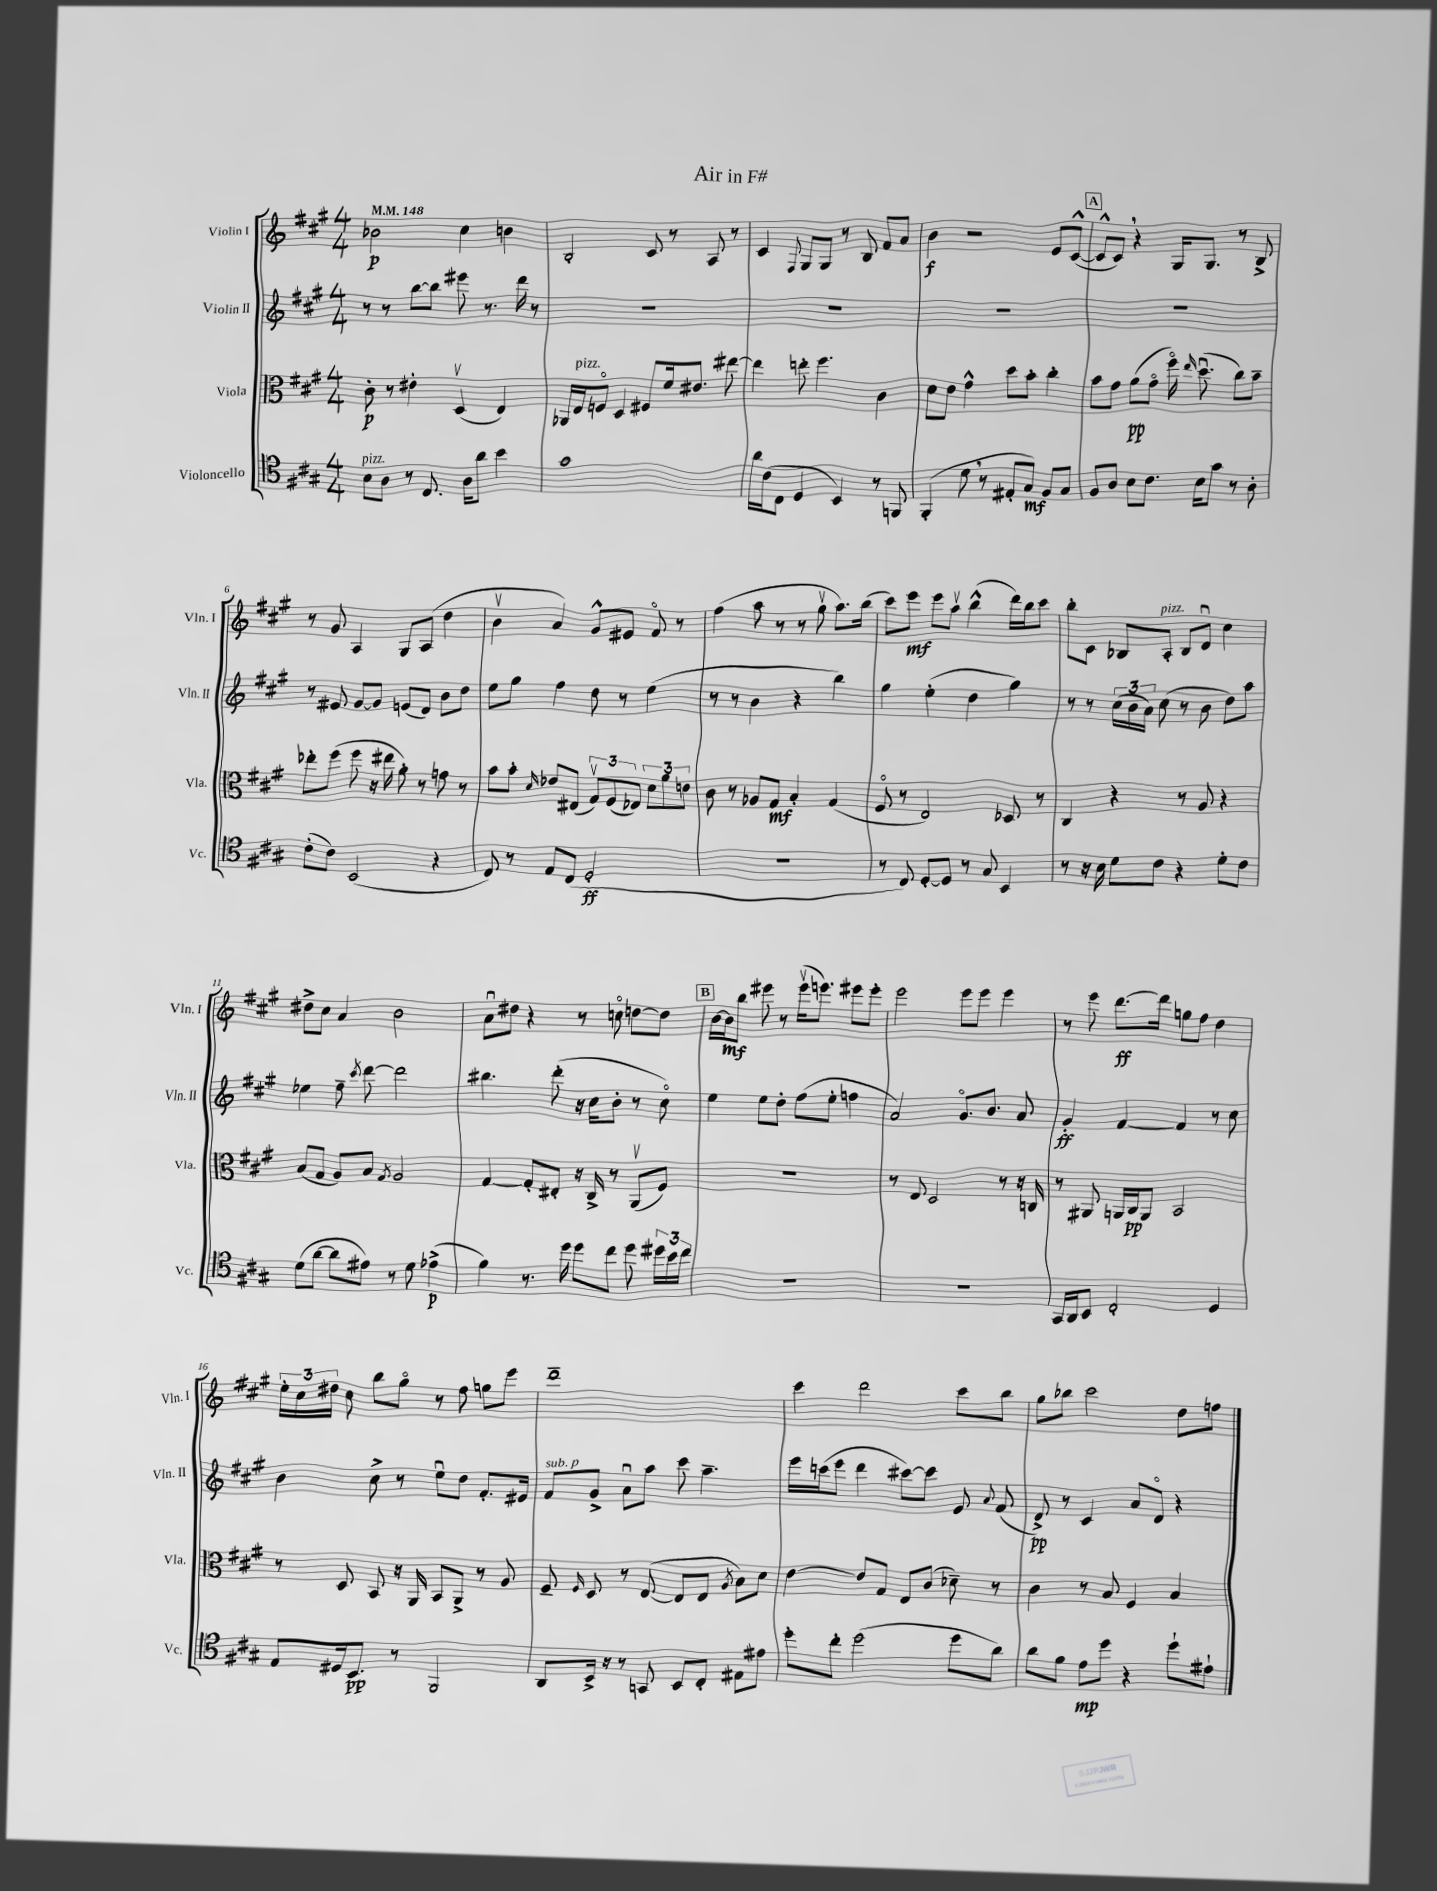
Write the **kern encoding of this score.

**kern	**kern	**kern	**kern
*staff4	*staff3	*staff2	*staff1
*clefC4	*clefC3	*clefG2	*clefG2
*k[f#c#g#]	*k[f#c#g#]	*k[f#c#g#]	*k[f#c#g#]
*M4/4	*M4/4	*M4/4	*M4/4
*MM148	*MM148	*MM148	*MM148
8B	8c#'	8r	2b-
8A	8r	8r	.
8r	4e#'	[8bb	.
8.C#	.	8bb]	.
.	(4Dv	8eee#	4cc#
16A	.	.	.
8a	.	8.r	.
4b	4E)	.	4b
.	.	16ddd	.
.	.	8r	.
=	=	=	=
1g#	16AA-	1r	2B'
.	16E	.	.
.	8Fo	.	.
.	4D	.	.
.	8F#	.	8c#
.	16f#	.	8r
.	8.e#	.	.
.	.	.	8A
.	[8ee#	.	8r
=	=	=	=
16a	4ee#]	1r	4c#
(16c#	.	.	.
8C#	.	.	.
.	.	.	8qqF#
4D	8ee'	.	8G#
.	4.ff#	.	8G#
4BB)	.	.	8r
.	.	.	8B
8r	4c#	.	8f#
8FF	.	.	8a
=	=	=	=
(4FF#'	8d	1r	4b
.	8e	.	.
8d	4g#^^	.	2r
8r	.	.	.
8E#'	8dd	.	.
8G#)	8b'	.	.
8F#	4cc#'	.	8e
8G#	.	.	([8c#^^
=	=	=	=
8F#	8b	1r	8c#^^]
8A	8g#	.	8c#)
8B	(8a	.	4r
8.c#	8g#o	.	.
.	16ff#o)	.	16G#
.	16qqee	.	.
16B	(8.ddu	.	8.G#
8g#	.	.	.
8r	8cc#)	.	8r
8A'	8b~	.	8B^
=	=	=	=
(8c#'	8ee-'	8r	8r
8c#)	(8ff#	8e#	8g#
(2BB	8ff#	[8g#	4A
.	16r	8g#]	.
.	16ee#	.	.
.	8a')	(8e	8G#
.	8r	8d)	(8A
4r	8g	8b	4dd
.	8r	8dd	.
=	=	=	=
8C#)	8b	8ee	4bv
8r	8b'	8gg#	.
.	16qqd	.	.
8E	8e-	4ff#	4a)
(8C#	(8E#	.	.
2D'	12G#v)	8dd	8g#^^
.	(12F#	.	.
.	.	8r	8e#
.	12E-)	.	.
.	12d	(4ee	8f#o
.	12a	.	.
.	.	.	8r
.	12e	.	.
=	=	=	=
1r	8c#	8r	(4ff#
.	8r	8r	.
.	8A-	4b	8aa
.	8G#	.	8r
.	4B'	4r	8r
.	.	.	8gg#v
.	(4G#	4bb)	8.aa)
.	.	.	(16bb
=	=	=	=
8r	8F#o	4gg#	8ccc#)
8C#)	8r	.	8eee
[8D'	2E)	(4ee'	8eee
8D]	.	.	8aav
8r	.	4dd	(4bb^^
8G#	.	.	.
4BB	8D-	4gg#)	16ddd)
.	.	.	16bb
.	8r	.	8ccc#
=	=	=	=
8r	4C#	8r	8bb'
16r	.	8r	8c#
16B	.	.	.
8d	4r	(24cc#	8B-
.	.	24b	.
.	.	24a)	.
8c#	.	(8cc#	8A'
4r	8r	8r	8B-
.	8A	8b	8du
8d'	4r	8dd)	4cc#
8c#	.	8aa	.
=	=	=	=
(8d	(8B	4ee-	8dd#^
[8a	8G#	.	8cc#
8a]	8A)	8ff#~	4a
.	.	8qccc#	.
8e#)	8B	[8ddd	.
.	8qG#	.	.
8r	2A	2ddd]	2b
8d	.	.	.
(4e-^	.	.	.
=	=	=	=
4f#)	[4G#	4.bb#	8au
.	.	.	8dd#
8.r	8G#']	.	4r
.	8E#'	(8ddd'	.
16dd	.	.	.
8dd	16r	16r	8r
.	16C#^	16cc#	.
8cc#	8r	8b'	8cco
8dd	(8AAv	8r	[8dd
24dd#	8F#)	8cc#o)	8dd]
24b	.	.	.
24cc#	.	.	.
=	=	=	=
1r	1r	4ee	[16b
.	.	.	16b]
.	.	.	8bb
.	.	8ee	8eee#
.	.	8dd'	8r
.	.	(8ff#	(16eee#v
.	.	.	8.eee)
.	.	8ee'	.
.	.	4ff	8eee#
.	.	.	8eee#'
=	=	=	=
1r	8r	2a)	2eee
.	8E	.	.
.	2D	.	.
.	.	8.g#o	8eee
.	.	.	8eee
.	.	8.b	.
.	8r	.	4eee
.	16r	8a	.
.	16C	.	.
=	=	=	=
16GG#	8r	4g#'	8r
16AA	.	.	.
8BB	8AA#	.	8eee
2C#'	16AA	[4f#	[8.ddd
.	16C#	.	.
.	8AA	.	.
.	.	.	16ddd]
.	2BB	4f#]	8gg
.	.	.	8ff#
4D	.	8r	4dd
.	.	8cc#	.
=	=	=	=
8E	8r	4b	24ee'
.	.	.	24cc#
.	.	.	24dd#
16D#	8D	.	8cc#
8.BB	.	.	.
.	8BB	8cc#^	8bb
8r	16r	8r	8gg#o
.	16AA	.	.
2FF#	8BB	8eeu	8r
.	8AA^	8dd	8ff#
.	8r	8.f#'	8gg
.	8A	.	8eee
.	.	16e#	.
=	=	=	=
8AA	8F#~	8f#	1ddd~
.	16qqF#	.	.
16BB^	8D	8g#^	.
16r	.	.	.
8r	8r	8au	.
8GG	([8E	8aa	.
8BB	8E]	8ccc#	.
8C#'	8E	4.aa~	.
.	8qA	.	.
8E#	8B)	.	.
8e#	8d	.	.
=	=	=	=
8dd'	[4e	16eee	4ccc#
.	.	(16ccc	.
8cc#'	.	8eee	.
(2dd	8e]	4ddd	2ddd
.	8G#	.	.
.	8E	[8ccc#)	.
.	(8c#	8ccc#]	.
8dd	8d-~)	8e	8ccc#
.	.	8qqa	.
8a)	8r	(8f#	8bb
=	=	=	=
8a	4c#	8d^)	8gg#
8f#	.	8r	8bb-
8e	8r	4c#	2ccc#
8dd	8B	.	.
4r	4F#	8a	.
.	.	8do	.
8dd`	4B	4r	8dd
8e#`	.	.	8ff
==	==	==	==
*-	*-	*-	*-
